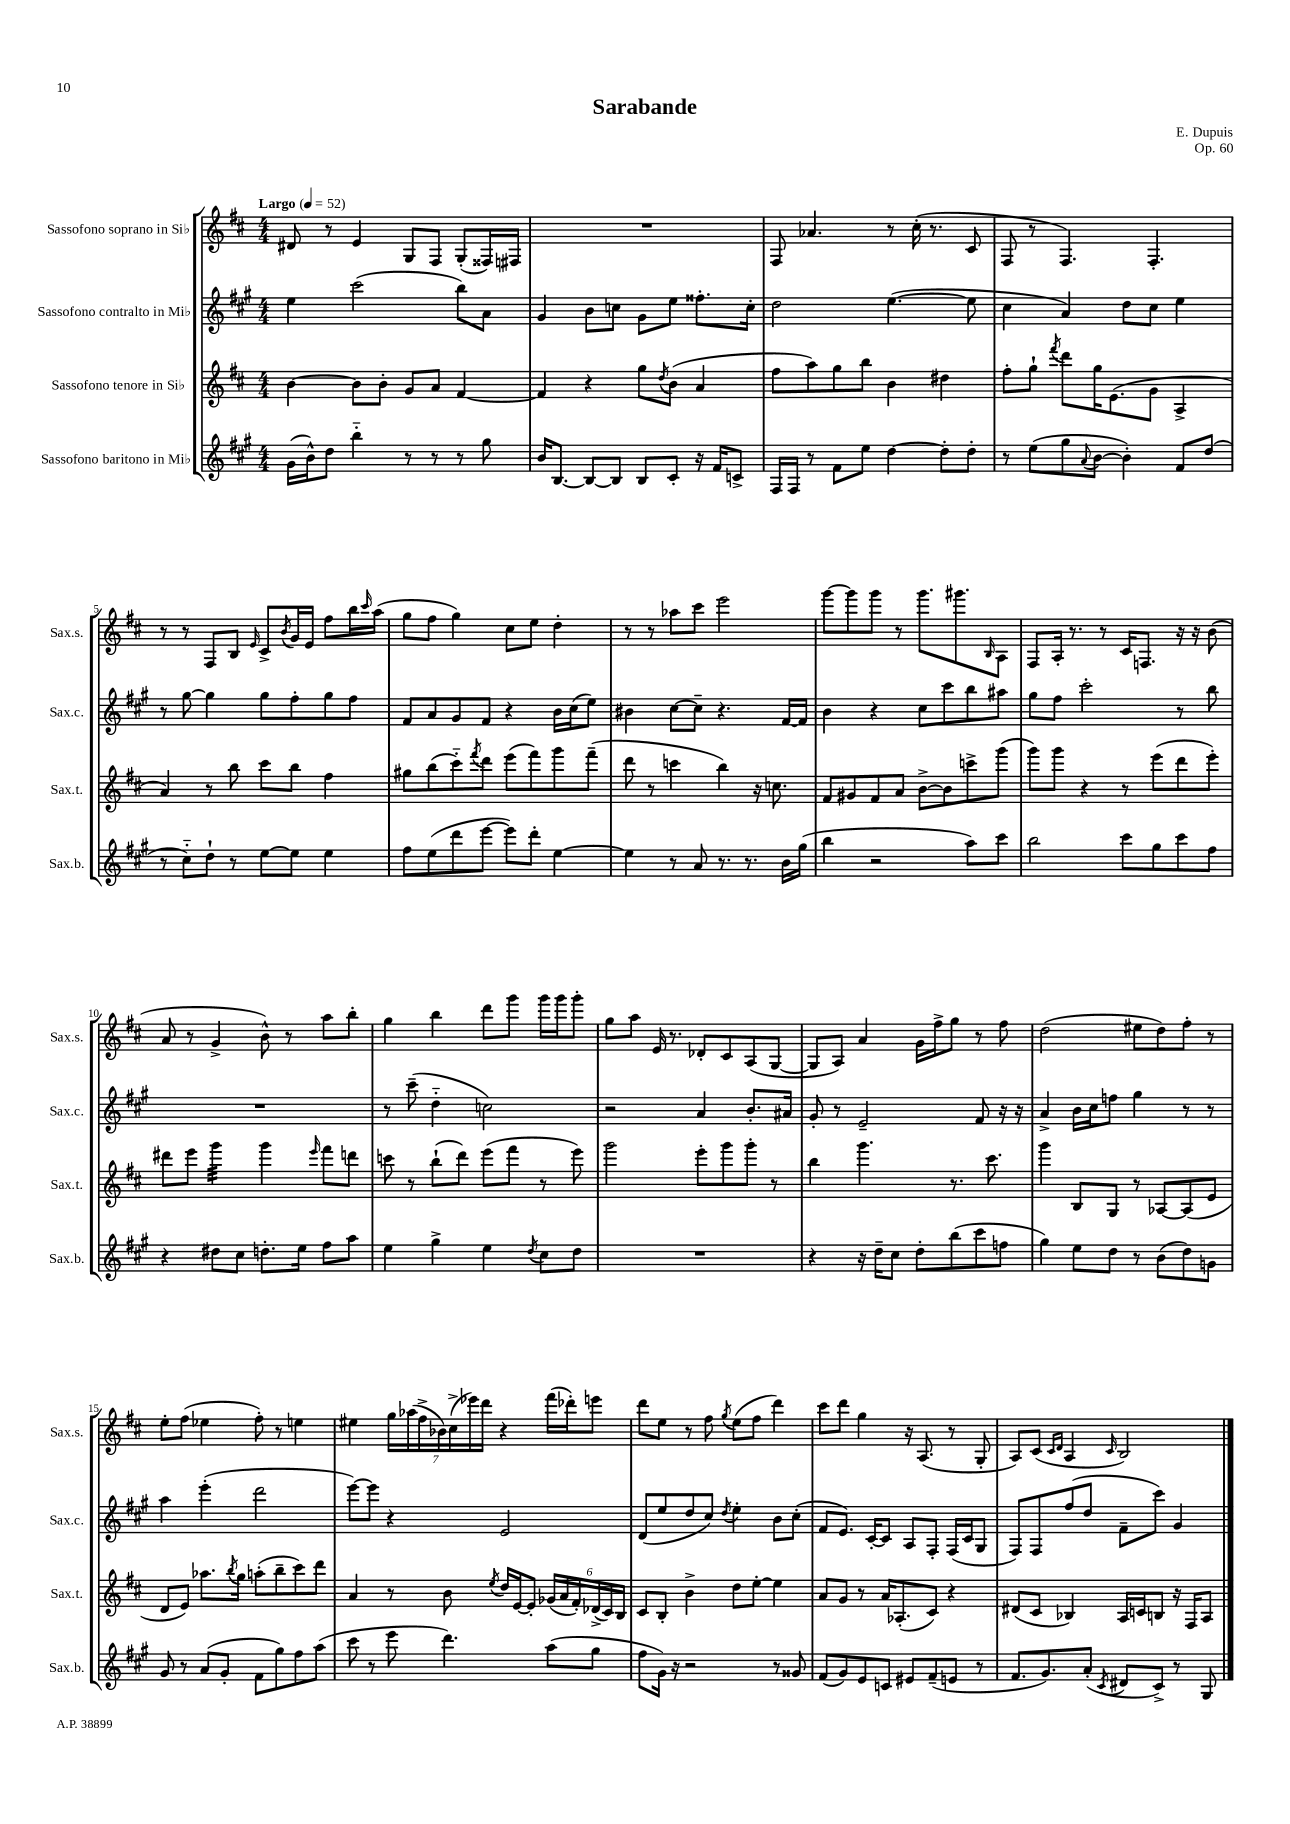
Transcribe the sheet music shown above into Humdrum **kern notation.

**kern	**kern	**kern	**kern
*part4	*part3	*part2	*part1
*staff4	*staff3	*staff2	*staff1
*I"Sassofono baritono in Mi♭	*I"Sassofono tenore in Si♭	*I"Sassofono contralto in Mi♭	*I"Sassofono soprano in Si♭
*I'Sax.b.	*I'Sax.t.	*I'Sax.c.	*I'Sax.s.
*clefG2	*clefG2	*clefG2	*clefG2
*k[f#c#g#]	*k[f#c#]	*k[f#c#g#]	*k[f#c#]
*M4/4	*M4/4	*M4/4	*M4/4
*MM52	*MM52	*MM52	*MM52
=1	=1	=1	=1
!	!	!	!LO:TX:a:B:t=Largo
(16g#\LL	[4b\	4ee\	8d#X/
16b^^\J)	.	.	.
8dd\J	.	.	8r
4bb\	8b\L]	(2ccc#\	4e/
.	8b'\J	.	.
8r	8g/L	.	8G/L
8r	8a/J	.	8F#/J
8r	[4f#/	8bb\L)	(8G'/L
8gg#\	.	8a\J	16F##X/L)
.	.	.	16F#X/JJ
=2	=2	=2	=2
16b/KL	4f#/]	4g#/	1r
[8.B/J	.	.	.
8B/L_	4r	8b\L	.
8B/J]	.	8ccn\J	.
8B/L	8gg\L	8g#\L	.
.	8qdd/	.	.
8c#'/J	(8b\J	8ee\J	.
16r	4a/	8.ff##X'\L	.
16f#/KL	.	.	.
8cn^/J	.	.	.
.	.	16cc'\Jk	.
=3	=3	=3	=3
16F#/LL	8ff#\L	2dd\	8F#/
16F#/JJ	.	.	.
8r	8aa\)	.	4.a-X/
8f#\L	8gg\	.	.
8ee\J	8bb\J	.	.
[4dd\	4b\	([4.ee\	8r
.	.	.	(16cc#'\
.	.	.	8.r
8dd'\L]	4dd#X\	.	.
8dd'\J	.	8ee\]	8c#/
=4	=4	=4	=4
8r	8ff#'\L	4cc#\	8F#/
(8ee\L	8gg`\J	.	8r
.	8qfff#/	.	.
8gg#\	8ddd\L	4a/)	4.F#/)
8qqa/	.	.	.
[8b\J	16gg\K	.	.
.	(8.e\	.	.
4b'\])	.	8dd\L	.
.	8g\J	8cc#\J	4.F#'/
8f#/L	4A^/	4ee\	.
(8dd/J	.	.	.
!!LO:LB:g=z
=5	=5	=5	=5
8r	4a/)	8r	8r
8cc#\L)	.	[8gg#\	8r
8dd`\J	8r	4gg#\]	8F#/L
8r	8bb\	.	8B/J
.	.	.	16qqe/
[8ee\L	8ccc#\L	8gg#\L	8c#^/L
.	.	.	8qb/
8ee\J]	8bb\J	8ff#'\	16g/L
.	.	.	16e/JJ
4ee\	4ff#\	8gg#\	8ff#\L
.	.	8ff#\J	16bb\L
.	.	.	16qqccc#/
.	.	.	(16aa\JJ
=6	=6	=6	=6
8ff#\L	8gg#X\L	8f#/L	8gg\L
(8ee\	(8bb\	8a/	8ff#\J
8ddd\	8ccc#\)	8g#/	4gg\)
.	8qfff#/	.	.
[8eee\J	8ddd\J	8f#/J	.
8eee\L])	(8eee\L	4r	8cc#\L
8ddd'\J	8fff#\)	.	8ee\J
[4ee\	8ggg\	16b\LL	4dd'\
.	.	(16cc#\J	.
.	(8fff#~\J	8ee\J)	.
=7	=7	=7	=7
4ee\]	8ddd\	4b#X\	8r
.	8r	.	8r
8r	4cccn\	[8cc#\L	8aa-X\L
8a/	.	8cc#~\J]	8ccc#\J
8.r	4bb\)	4.r	2eee\
8.r	.	.	.
.	16r	.	.
.	8.ccn\	.	.
16b\LL	.	[16f#/LL	.
(16gg#\JJ	.	16f#/JJ]	.
=8	=8	=8	=8
4bb\	8f#/L	4b\	[8ggg\L
.	8g#X/	.	8ggg\]
2r	8f#/	4r	8ggg\J
.	8a/J	.	8r
.	[8b^\L	8cc#\L	8.ggg\L
.	8b\]	8ccc#\	.
.	.	.	8.ggg#X\
8aa\L)	8cccn^\	8bb\	.
.	.	.	16qqB/
8ccc#\J	(8ggg\J	8aa#X\J	8A\J
=9	=9	=9	=9
2bb\	8ggg\L)	8gg#\L	8F#/L
.	8ggg\J	8ff#\J	16A'/Jk
.	.	.	8.r
.	4r	2ccc#'\	.
.	.	.	8r
8ccc#\L	8r	.	16c#/KL
.	.	.	8.Fn/J
8gg#\	(8eee\L	.	.
8ccc#\	8ddd\	8r	16r
.	.	.	16r
8ff#\J	8eee'\J)	8bb\	(8b\
!!LO:LB:g=z
=10	=10	=10	=10
4r	8ddd#X\L	1r	8a/
.	8eee\J	.	8r
*	*tremolo	*	*
8dd#X\L	32ggg\LLL	.	4g^/
.	32ggg\	.	.
.	32ggg\	.	.
.	32ggg\	.	.
8cc#\J	32ggg\	.	.
.	32ggg\	.	.
.	32ggg\	.	.
.	32ggg\JJJ	.	.
*	*Xtremolo	*	*
8.ddn'\L	4ggg\	.	8b^^\)
.	.	.	8r
16ee\Jk	.	.	.
.	16qqeee/	.	.
8ff#\L	8fff#\L	.	8aa\L
8aa\J	8dddn\J	.	8bb'\J
=11	=11	=11	=11
4ee\	8cccn\	8r	4gg\
.	8r	(8ccc#~\	.
4gg#^\	(8bb`\L	4dd\	4bb\
.	8ddd\J)	.	.
4ee\	(8eee\L	2ccn\)	8ddd\L
.	8fff#\J	.	8ggg\J
8qdd/	.	.	.
8cc#\L	8r	.	16ggg\LL
.	.	.	16ggg\J
8dd\J	8eee\)	.	8ggg'\J
=12	=12	=12	=12
1r	2ggg\	2r	8gg\L
.	.	.	8aa\J
.	.	.	16e/
.	.	.	8.r
.	8eee'\L	4a/	8d-X'/L
.	8ggg\	.	8c#/
.	8ggg'\J	8.b'/L	(8A/
.	8r	.	[8G/J
.	.	16a#X/Jk	.
=13	=13	=13	=13
4r	4bb\	8g#'/	8G/L]
.	.	8r	8A/J)
16r	4.ggg\	2e~/	4a/
16dd~\KL	.	.	.
8cc#\J	.	.	.
8dd'\L	.	.	16g\LL
.	.	.	16ff#^\J
(8bb\	8.r	.	8gg\J
8ccc#\	.	8f#/	8r
.	8.ccc#\	.	.
8ffn\J	.	16r	8ff#\
.	.	16r	.
=14	=14	=14	=14
4gg#\)	4ggg\	4a^/	(2dd\
8ee\L	8B/L	16b\LL	.
.	.	16cc#\J	.
8dd\J	8G/J	8ffn\J	.
8r	8r	4gg#\	8ee#X\L
(8b\L	[8A-X/L	.	8dd\)
8dd\)	(8A-/]	8r	8ff#'\J
8gn\J	8e/J	8r	8r
!!LO:LB:g=z
=15	=15	=15	=15
8g#/	8d/L	4aa\	8ee'\L
8r	8e/J)	.	(8ff#\J
(8a/L	8.aa-X\L	(4eee'\	4ee-X\
8g#'/J	.	.	.
.	8qbb/	.	.
.	16gg\Jk	.	.
8f#\L	(8aan'\L	2ddd\	8ff#'\)
8gg#\)	8bb~\	.	8r
8ff#\	8ccc#\)	.	4een\
(8aa\J	8ddd\J	.	.
=16	=16	=16	=16
8ccc#\	4a/	[8eee\L)	4ee#X\
8r	.	8eee\J]	.
8eee\	8r	4r	28gg\LL
.	.	.	(28aa-X\
.	.	.	28ff#^\
.	.	.	28b-X\)
4.ddd\)	8b\	.	.
.	.	.	(28cc#^\
.	.	.	28eee-X\)
.	.	.	28ddd\JJ
.	8qee/	.	.
.	16dd/LL	2e/	4r
.	[16e/J	.	.
.	8e'/J]	.	.
(8aa\L	(24g-X/LL	.	(16fff#\LL
.	24a/	.	.
.	.	.	16ddd-X'\J)
.	24f#'/)	.	.
8gg#\J	(24d-X^/	.	8eeen\J
.	24c#/)	.	.
.	24B/JJ	.	.
=17	=17	=17	=17
8ff#\L	8c#/L	(8d/L	8ddd\L
16g#\Jk)	8B'/J	8ee/	8ee\J
16r	.	.	.
2r	4b^\	8dd/	8r
.	.	8cc#/J)	8ff#\
.	.	8qdd/	8qgg/
.	8dd\L	4ee'\	(8ee\L
.	[8ee'\J	.	8ff#\J
8r	4ee\]	8b\L	4ddd\)
8g##X/	.	(8cc#'\J	.
=18	=18	=18	=18
(8f#/L	8a/L	8f#/L	8ccc#\L
8g#/)	8g/J	8.e/J)	8ddd\J
8e/	8r	.	4gg\
.	.	[16c#'/KL	.
8cn/J	16a/KL	8c#/J]	.
.	(8.A-X'/	.	.
8e#X/L	.	8A/L	16r
.	.	.	(8.A/
(8f#~/	8c#/J)	8F#'/J	.
8en/J	4r	(16F#/LL	8r
.	.	16c#/J	.
8r	.	8G#/J	8G'/
=19	=19	=19	=19
8.f#/L	(8d#X/L	8F#/L)	8A/L)
.	8c#/J	8F#/	(8c#/J
8.g#/)	.	.	.
.	.	.	16qqc#/LL
.	.	.	16qqd/JJ
.	4B-X/)	(8ff#/	4A/
(8a'/J	.	8dd/J	.
8qc#/	.	.	16qqc#/
8d#X/L	16A/LL	8f#~\L	2B/)
.	16cn/J	.	.
8c#^/J)	8Bn/J	8ccc#\J)	.
8r	16r	4g#/	.
.	16F#/KL	.	.
8G#/	8A/J	.	.
==	==	==	==
*-	*-	*-	*-
